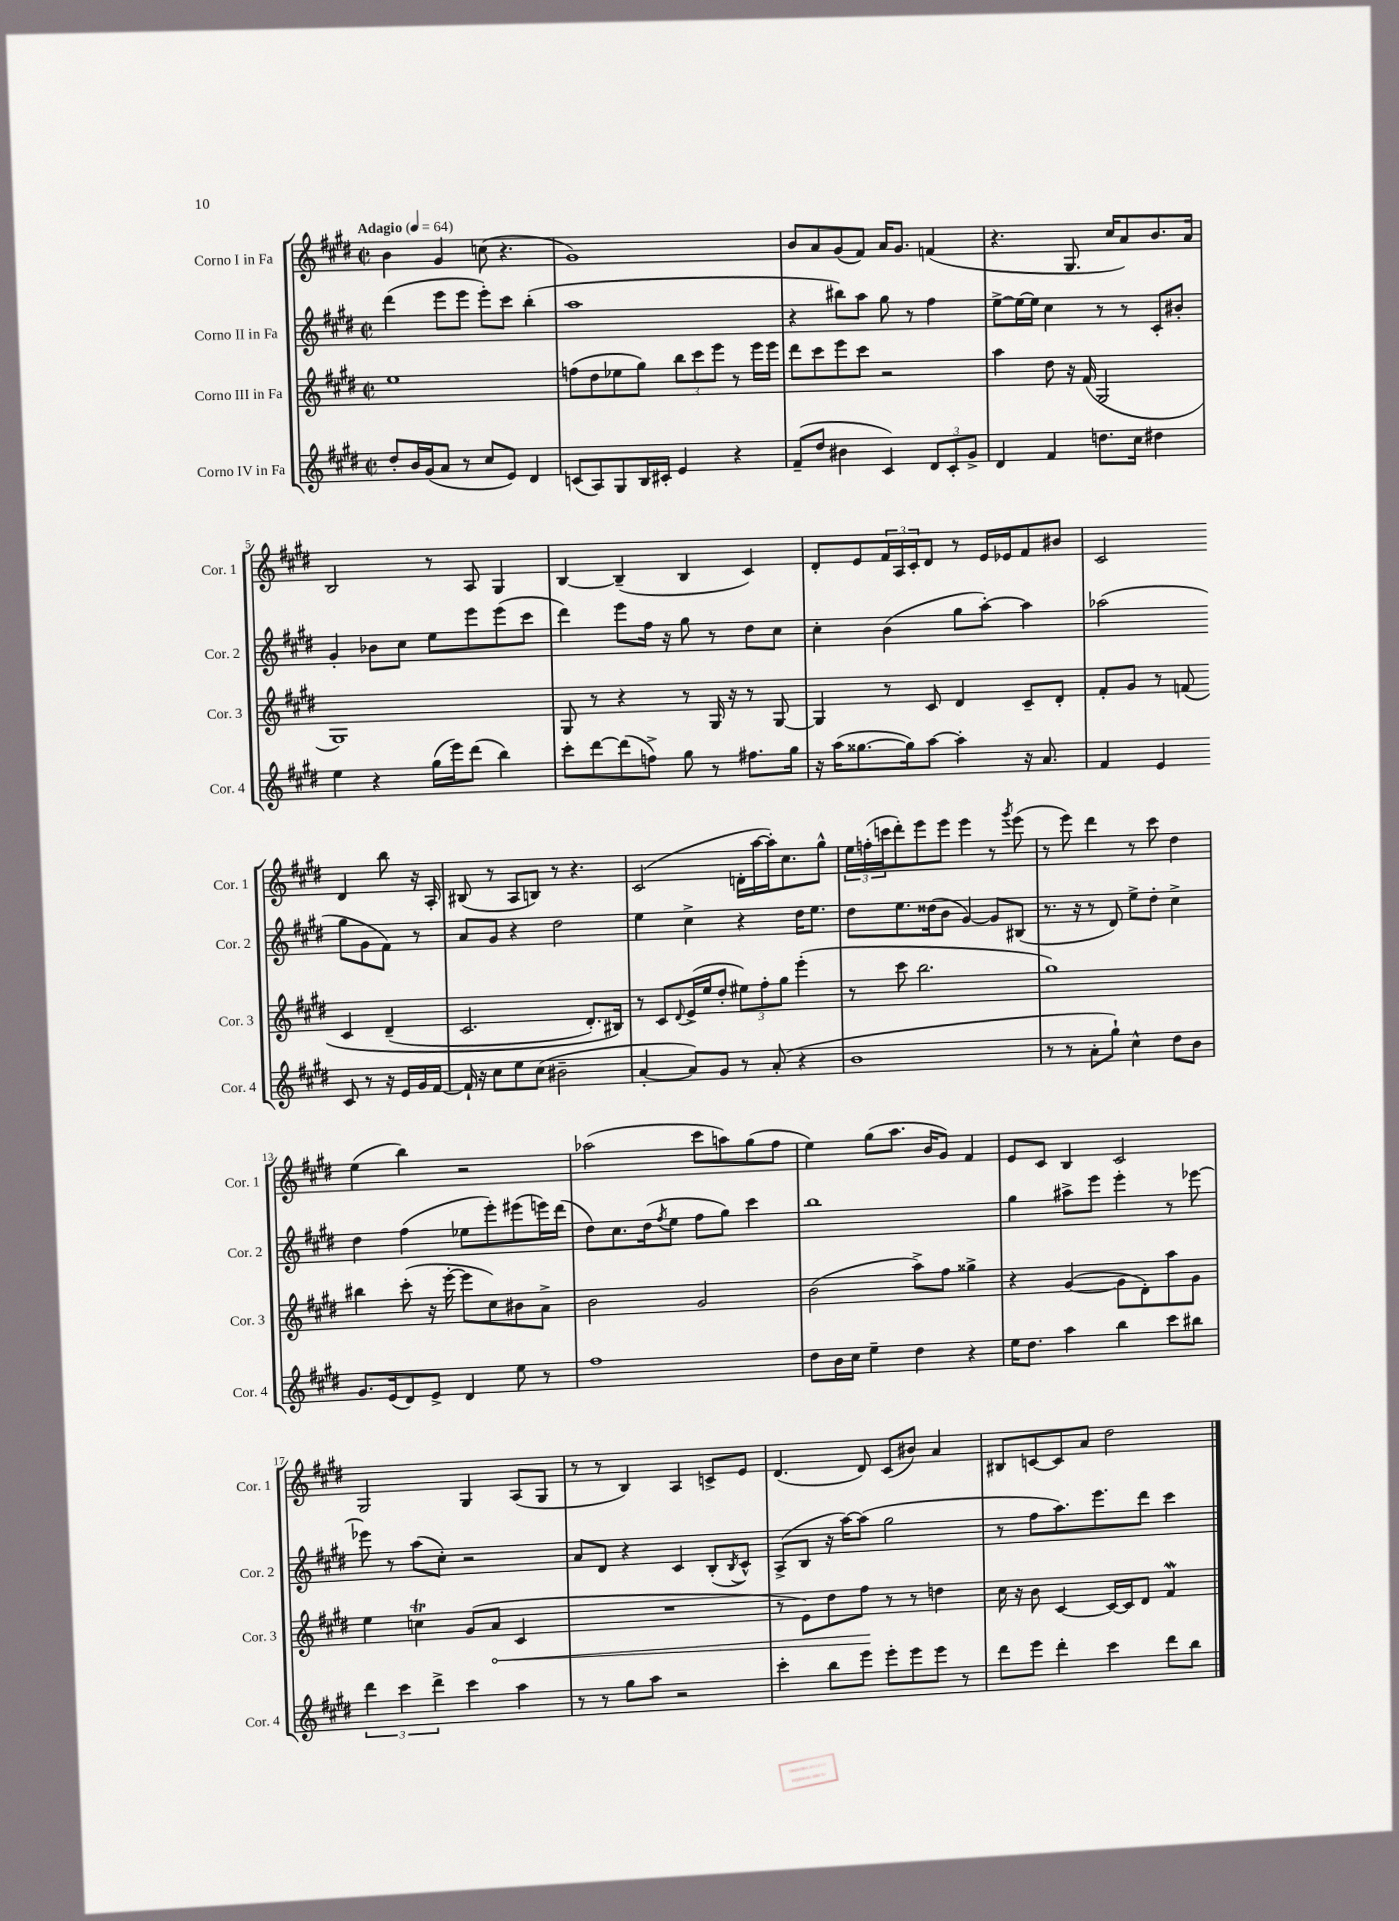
<<
\new StaffGroup <<
\new Staff = "s0" \with { instrumentName = "Corno I in Fa" shortInstrumentName = "Cor. 1" } {
    \clef treble \key e \major \defaultTimeSignature \time 2/2 \tempo "Adagio" 4 = 64
    b'4 gis'4 c''8( r4. |
    gis'1) |
    b'8 a'8 gis'8( fis'8) a'16 gis'8. f'4( |
    r4. gis8. cis''16 a'8) b'8. a'16 |
    b2 r8 a8 gis4 |
    b4~ b4--( b4 cis'4) |
    dis'8-. e'8 \tuplet 3/2 { fis'16 a16 cis'16-. } dis'8 r8 e'16 ees'16 fis'8 bis'8 |
    cis'2 dis'4 b''8 r16 a16-. |
    bis8( r8 a8 b8) r8 r4. |
    cis'2( d'16-. a''16~ a''16-.) cis''8. gis''8-^ |
    \tuplet 3/2 { e''16 f''16-.( c'''16 } dis'''8-.) e'''8 e'''8 e'''4 r8 \acciaccatura { gis'''8 } e'''8( |
    r8 e'''8) dis'''4 r8 cis'''8 dis''4 |
    e''4( b''4) r2 |
    aes''2( cis'''8 a''8) gis''8( fis''8 |
    e''4) gis''8( a''8. b'16 gis'8) fis'4 |
    e'8 cis'8 b4 cis'2 |
    gis2 gis4 a8( gis8 |
    r8 r8 b4) a4 c'8-> e'8 |
    dis'4.( dis'8) cis'8( bis'8) a'4 |
    bis8 c'8~ c'8 a'8 dis''2 \bar "|." |
}
\new Staff = "s1" \with { instrumentName = "Corno II in Fa" shortInstrumentName = "Cor. 2" } {
    \clef treble \key e \major \defaultTimeSignature \time 2/2
    dis'''4( e'''8 e'''8 e'''8-.) cis'''8 b''4-.( |
    a''1 |
    r4 bis''8) a''8 gis''8 r8 fis''4 |
    e''8~-> e''16~ e''16 cis''4 r8 r8 cis'8-. bis'8-. |
    gis'4-. bes'8 cis''8 e''8 e'''8 e'''8( cis'''8 |
    dis'''4) e'''8 fis''16 r16 gis''8 r8 dis''8 cis''8 |
    cis''4-. b'4( gis''8 a''8~-.) a''4 |
    aes''2( gis''8 gis'8 fis'8) r8 |
    a'8 gis'8 r4 dis''2 |
    e''4 cis''4-> r4 dis''16 e''8. |
    dis''8 e''8. disis''16( b'8 gis'4~) gis'8 bis8( |
    r8. r16 r8 dis'8) e''8-> dis''8-. cis''4-> |
    dis''4 fis''4( ees''8 e'''8-.) eis'''8( e'''16) dis'''16( |
    dis''8) cis''8. dis''16( \acciaccatura { fis''8 } e''8 fis''8 gis''8) cis'''4 |
    b''1 |
    gis''4 ais''8-> e'''8 e'''4-. r8 ees'''8~ |
    ees'''8 r8 a''8( cis''8-.) r2 |
    a'8 dis'8 r4 cis'4 b8-.( \acciaccatura { b8 } cis'8-^) |
    a8->( b8 r16 a''16~) a''8( gis''2 |
    r8 fis''8 a''8.) e'''8. dis'''8 cis'''4 \bar "|." |
}
\new Staff = "s2" \with { instrumentName = "Corno III in Fa" shortInstrumentName = "Cor. 3" } {
    \clef treble \key e \major \defaultTimeSignature \time 2/2
    e''1 |
    f''8( dis''8 ees''8 gis''8) \tuplet 3/2 { b''8 cis'''8 e'''8 } r8 e'''16 e'''16 |
    dis'''8 cis'''8 e'''8 cis'''8 r2 |
    a''4 dis''8 r16 fis'16( gis2 |
    gis1) |
    gis8 r8 r4 r8 gis16 r16 r8 gis8~ |
    gis4 r8 cis'8 dis'4 cis'8-- dis'8-. |
    fis'8-. gis'8 r8 f'8\( cis'4 dis'4--( |
    cis'2. dis'8.-.) bis16\) |
    r8 cis'8 \appoggiatura { dis'8 } e'16->( e''16 dis''8-. \tuplet 3/2 { eis''8) fis''8-. gis''8 } e'''4-.( |
    r8 cis'''8 b''2. |
    gis''1) |
    bis''4 cis'''8-.( r16 e'''16~-. e'''8 cis''8) bis'8 a'8-> |
    b'2 gis'2 |
    b'2( a''8->) fis''8 gisis''4-> |
    r4 gis'4~( gis'8 dis'8-.) a''8 gis'8 |
    e''4 c''4\trill gis'8( \once \override Hairpin.circled-tip = ##t a'8\< cis'4 |
    R1 |
    r8 e'8) dis''8 fis''8\! r8 r8 d''4 |
    cis''16 r16 b'8 cis'4~ cis'16~ cis'16 dis'8 fis'4\mordent \bar "|." |
}
\new Staff = "s3" \with { instrumentName = "Corno IV in Fa" shortInstrumentName = "Cor. 4" } {
    \clef treble \key e \major \defaultTimeSignature \time 2/2
    dis''8-. b'16 gis'16( a'8 r8 cis''8 e'8) dis'4 |
    c'8( a8) gis8 b16 cis'16-. e'4 r4 |
    fis'8--( dis''8 bis'4 cis'4) \tuplet 3/2 { dis'8 cis'8-. gis'8-> } |
    dis'4 fis'4 d''8. cis''16 dis''4 |
    e''4 r4 gis''16( e'''16) dis'''8( b''4) |
    cis'''8-. dis'''8~ dis'''8( f''8->) gis''8 r8 fis''8. gis''16 |
    r16 a''16( gisis''8.~ gisis''16) a''8~ a''4-. r16 a'8. |
    fis'4 e'4 cis'8 r8 r16 e'16 gis'16 fis'16~ |
    fis'16-! r16 cis''8 e''8 cis''8( bis'2-- |
    a'4~-. a'8) gis'8 r8 a'8-.( r4 |
    b'1 |
    r8 r8 a'8-. gis''8-!) cis''4-^ dis''8 b'8 |
    gis'8. e'16( dis'8) e'8-> dis'4 e''8 r8 |
    fis''1 |
    dis''8 b'16 cis''16 e''4-- dis''4 r4 |
    e''16 dis''8. a''4 b''4 cis'''8 bis''8 |
    \tuplet 3/2 { dis'''4 cis'''4 dis'''4-> } cis'''4 a''4 |
    r8 r8 gis''8 a''8 r2 |
    cis'''4-. b''8 e'''8 e'''8-. e'''8 e'''8 r8 |
    dis'''8 e'''8 dis'''4-. cis'''4 dis'''8 b''8 \bar "|." |
}
>>
>>
